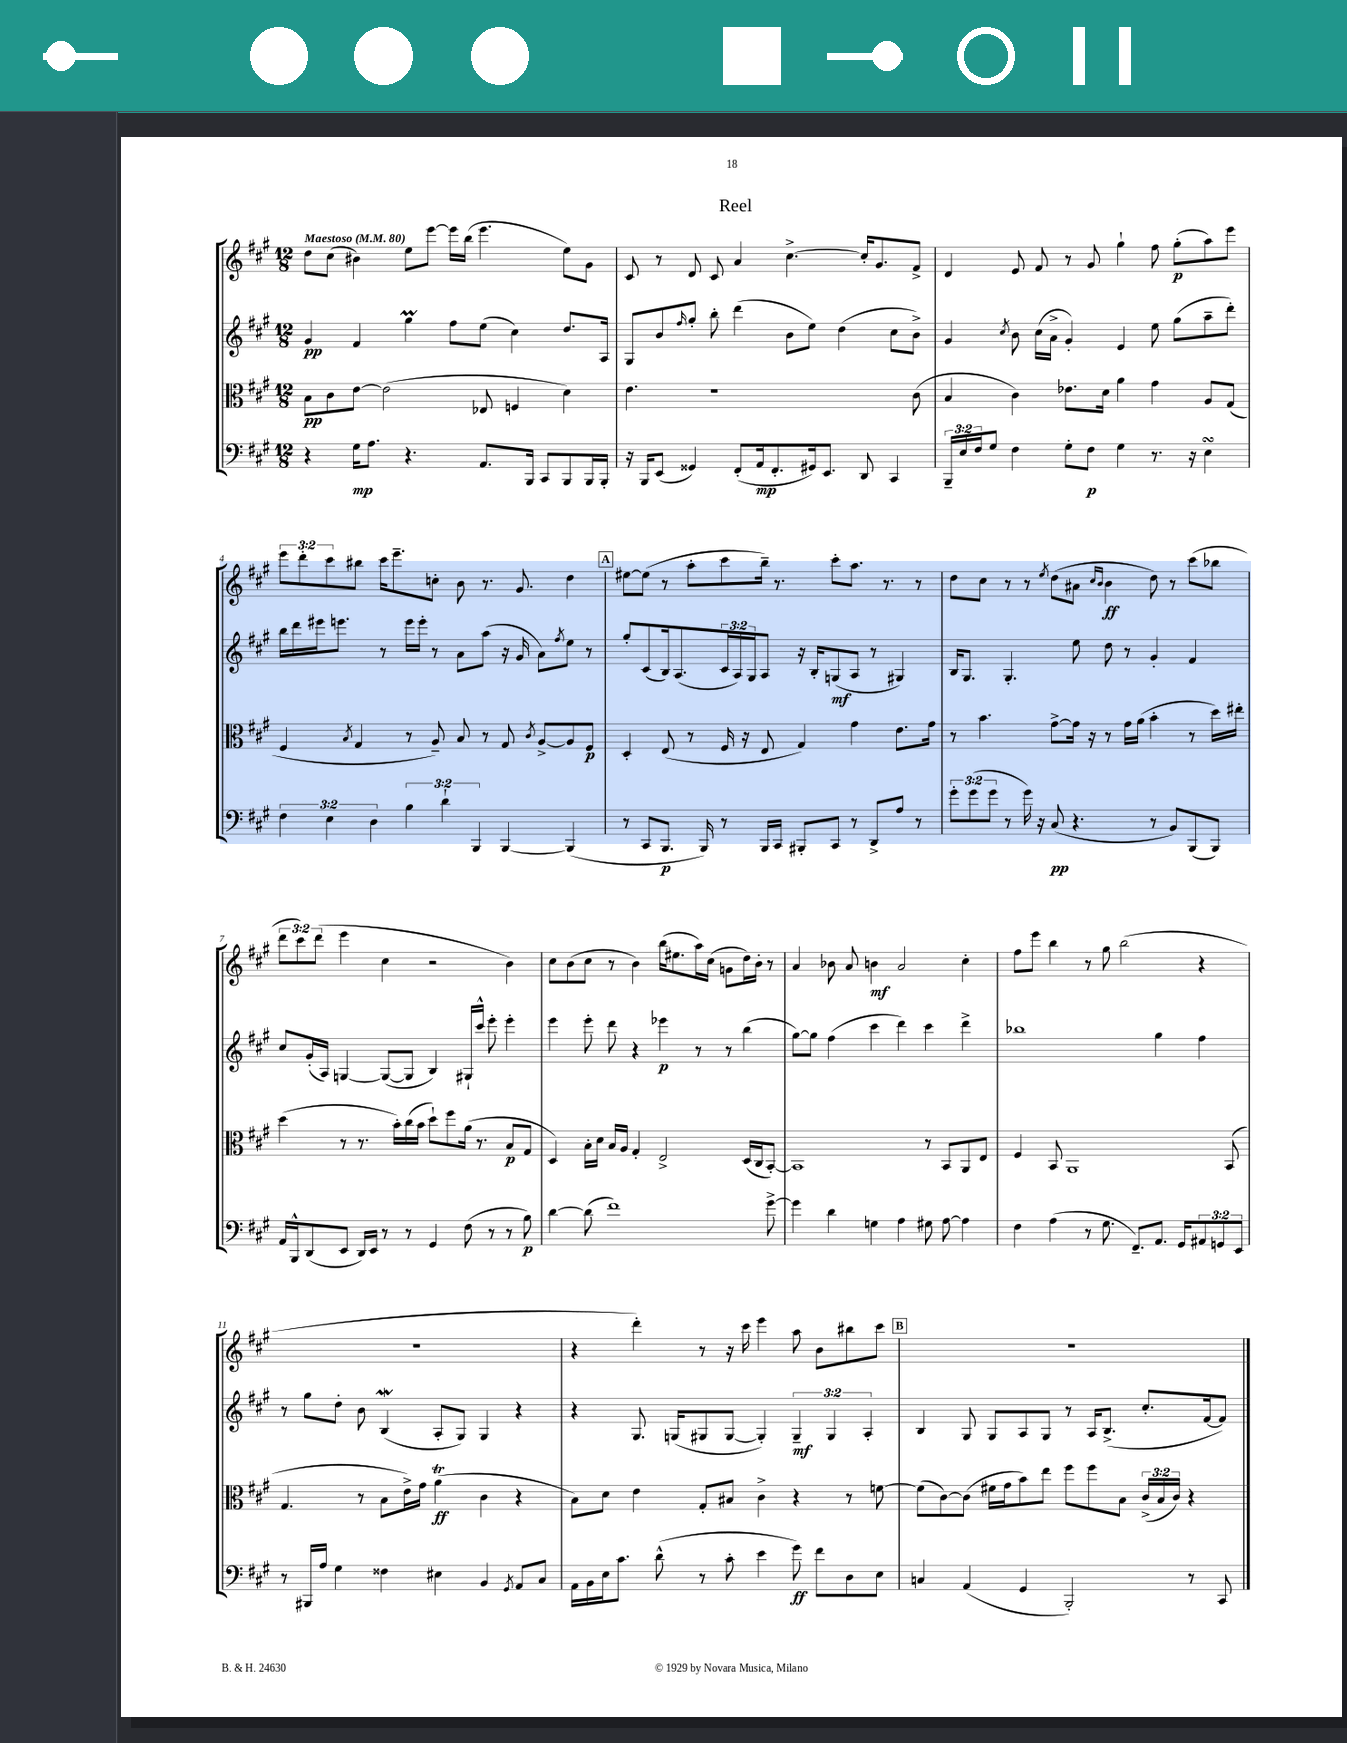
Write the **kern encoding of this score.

**kern	**kern	**kern	**kern
*staff4	*staff3	*staff2	*staff1
*clefF4	*clefC3	*clefG2	*clefG2
*k[f#c#g#]	*k[f#c#g#]	*k[f#c#g#]	*k[f#c#g#]
*M12/8	*M12/8	*M12/8	*M12/8
*MM80	*MM80	*MM80	*MM80
4r	8B	4g#	8dd
.	8c#	.	(8cc#
16G#	[8e	4f#	4b#)
8.A	.	.	.
.	(2e]	.	.
4.r	.	4gg#	8ee
.	.	.	[8eee
.	.	8ff#	16eee]
.	.	.	(16bb
8.AA	8E-	(8ee	4.eee
.	4F	4cc#)	.
16BBB	.	.	.
8CC#	.	.	.
8BBB	4d)	8.dd	8ee)
16BBB	.	.	8g#
16BBB'	.	16A	.
=	=	=	=
16r	4.e	8G#	8c#
16BBB	.	.	.
(8EE	.	8b	8r
.	.	16qqff#	.
4GG##)	.	8gg#'	8d
.	1r	8bb'	8c#
(8FF#'	.	(4ddd	4a
16AA	.	.	.
8.FF#'	.	.	.
.	.	8b	[4.cc#^
16GG#)	.	8ee)	.
8.EE	.	.	.
.	.	(4dd	.
8DD	.	.	16cc#']
.	.	.	8.g#
4CC#	.	8cc#	.
.	(8c#	8b^)	8f#^
=	=	=	=
24BBB~	4B	4g#	4d
24E	.	.	.
24F#	.	.	.
8G#	.	.	.
.	.	8qcc#	.
4F#	4c#)	8b	8e
.	.	(16cc#	8f#
.	.	16a^	.
8G#'	8.e-	4g#')	8r
8F#	.	.	8g#
.	16d	.	.
4G#	4a	4e	4gg#`
8.r	4g#	8ee	8ff#
.	.	(8gg#	(8gg#'
16r	.	.	.
4E	8A	8aa~	8aa)
.	(8G#	8ddd')	8eee
=	=	=	=
6F#	4F#	16bb	12eee
.	.	16ddd	.
.	.	.	12ddd'
.	.	16eee#	.
6E	.	.	12ccc#
.	.	8.eee	.
.	8qB	.	.
.	4G#	.	8bb#
6D	.	.	.
.	.	8r	16ccc#
.	.	.	8.eee~
6B	8r	16eee	.
.	.	16eee'	.
.	8A~)	8r	8cc'
6d`	.	.	.
.	8B	8a	8b
6BBB	.	.	.
.	8r	(8aa	8.r
[4BBB	8G#	16r	.
.	.	16g#	8.g#
.	8qc#	.	.
.	[8A^	8a)	.
.	.	8qff#	.
(4BBB]	8A]	8ee	4dd
.	8F#	8r	.
=	=	=	=
8r	4D'	8gg#'	[8ee#
8CC#	.	(8c#	(8ee#]
8.BBB	(8E	16B)	8r
.	.	(8.A	.
.	8r	.	8aa'
16BBB)	.	.	.
8r	16F#	24c#	8ccc#
.	.	24A)	.
.	16r	.	.
.	.	24G#	.
16BBB	8E	8A	16bb~)
16CC#	.	.	8.r
8BBB#'	4G#)	16r	.
.	.	16B'	.
8CC#	.	(8G	8ccc#'
8r	4g#	8A	8.aa
8DD^	.	8r	.
.	.	.	8.r
8A	8.e	4G#)	.
8r	.	.	8r
.	16g#	.	.
=	=	=	=
12g#'	8r	16B	8dd
.	.	8.G#	.
(12g#	.	.	.
.	4.b	.	8cc#
12g#	.	.	.
8r	.	4.G#'	8r
16g#)	.	.	8r
16r	.	.	.
.	.	.	8qee
(8C#	[8g#^	.	(8dd
4.r	16g#]	8ee	8a#
.	16r	.	.
.	.	.	16qqcc#
.	.	.	16qqb
.	8r	8dd	4b
.	16g#	8r	.
.	(16a	.	.
8r	4b'	4g#'	8dd)
8BB)	.	.	8r
(8BBB	8r	4f#	(8ccc#
8BBB)	16dd)	.	8bb-
.	16ee#'	.	.
=	=	=	=
16AA	(4dd	8cc#	12ddd
16BBB^^	.	.	.
.	.	.	12ccc#)
(8DD	.	(16g#'	.
.	.	.	(12ddd
.	.	16A)	.
8EE	8r	[4G	4eee
16DD)	8.r	.	.
16EE	.	.	.
8r	.	(8G_	4cc#
.	16b')	.	.
8r	(16cc#	8G]	.
.	16b	.	.
4GG#	8dd`)	4B)	2r
.	8ff#	.	.
(8F#	(16a	16G#`	.
.	8.r	16ccc#^^	.
8r	.	8eee'	.
8r	8B	4eee'	4b)
8B)	8G#	.	.
=	=	=	=
[4d	4D)	4eee	8cc#
.	.	.	(8b
(8d]	16B'	8eee'	8cc#
.	16d	.	.
1f#)	16B	8ddd	8r
.	16A	.	.
.	4G#'	4r	4b)
.	2E^	4eee-	(16bb
.	.	.	8.ee#
.	.	8r	16aa)
.	.	.	(16cc#
.	.	8r	8g
.	(16D	(4bb	16dd)
.	16C#	.	16b'
[8g#^	[8BB')	.	8r
=	=	=	=
4g#]	1BB]	[8gg#)	4a
.	.	8gg#]	.
4d	.	(4ff#	8b-
.	.	.	8a
4G	.	4ccc#	4b
4A	.	4ddd)	2a
8G#	8r	4ccc#	.
[8A	8BB	.	.
4A]	8AA	4ddd^	4cc#'
.	8E	.	.
=	=	=	=
4F#	4F#	1bb-	8ff#
.	.	.	8eee
(4A	8BB	.	4bb
.	1AA	.	.
8r	.	.	8r
8.G#	.	.	8gg#
.	.	.	(2bb
8.FF#~)	.	.	.
8.AA	.	4gg#	.
16GG#	.	.	.
12AA#	.	4ff#	4r
12GG	.	.	.
.	(8BB	.	.
12EE	.	.	.
=	=	=	=
8r	4.G#	8r	1.r
16BBB#	.	8gg#	.
16A	.	.	.
4G#	.	8dd'	.
.	8r	8b	.
4F##	8B	(4B	.
.	16e^)	.	.
.	16g#	.	.
4E#	(4a	8A'	.
.	.	8G#)	.
4BB	4c#	4G#	.
8qGG#	.	.	.
8AA	4r	4r	.
8C#	.	.	.
=	=	=	=
16AA	8B)	4r	4r
16BB	.	.	.
16E	8d	.	.
8.c#	.	.	.
.	4e	8.G#	4ddd')
(8d^^	.	.	.
.	.	(16G	.
8r	8G#'	8G#	8r
8c#'	8B#	[8G#	16r
.	.	.	16ccc#
4e	4c#^	4G#'])	4eee
8g#)	4r	6G#~	8aa
8f#	.	.	8b
.	.	6G#	.
8D	8r	.	8bb#
.	.	6A'	.
8E	[8f	.	8ccc#
=	=	=	=
4C	(8f]	4B	1.r
.	[8c#)	.	.
(4AA	(8c#]	8G#	.
.	16f#	8G#	.
.	16g#	.	.
4GG#	8b)	8A	.
.	8ee	8G#	.
2BBB')	8ff#	8r	.
.	8ff#	16A	.
.	.	(8.B^	.
.	8B	.	.
.	(24c#^	8.cc#'	.
.	24B	.	.
.	24c#)	.	.
8r	4r	.	.
.	.	[16f#	.
8CC#	.	8f#])	.
==	==	==	==
*-	*-	*-	*-
